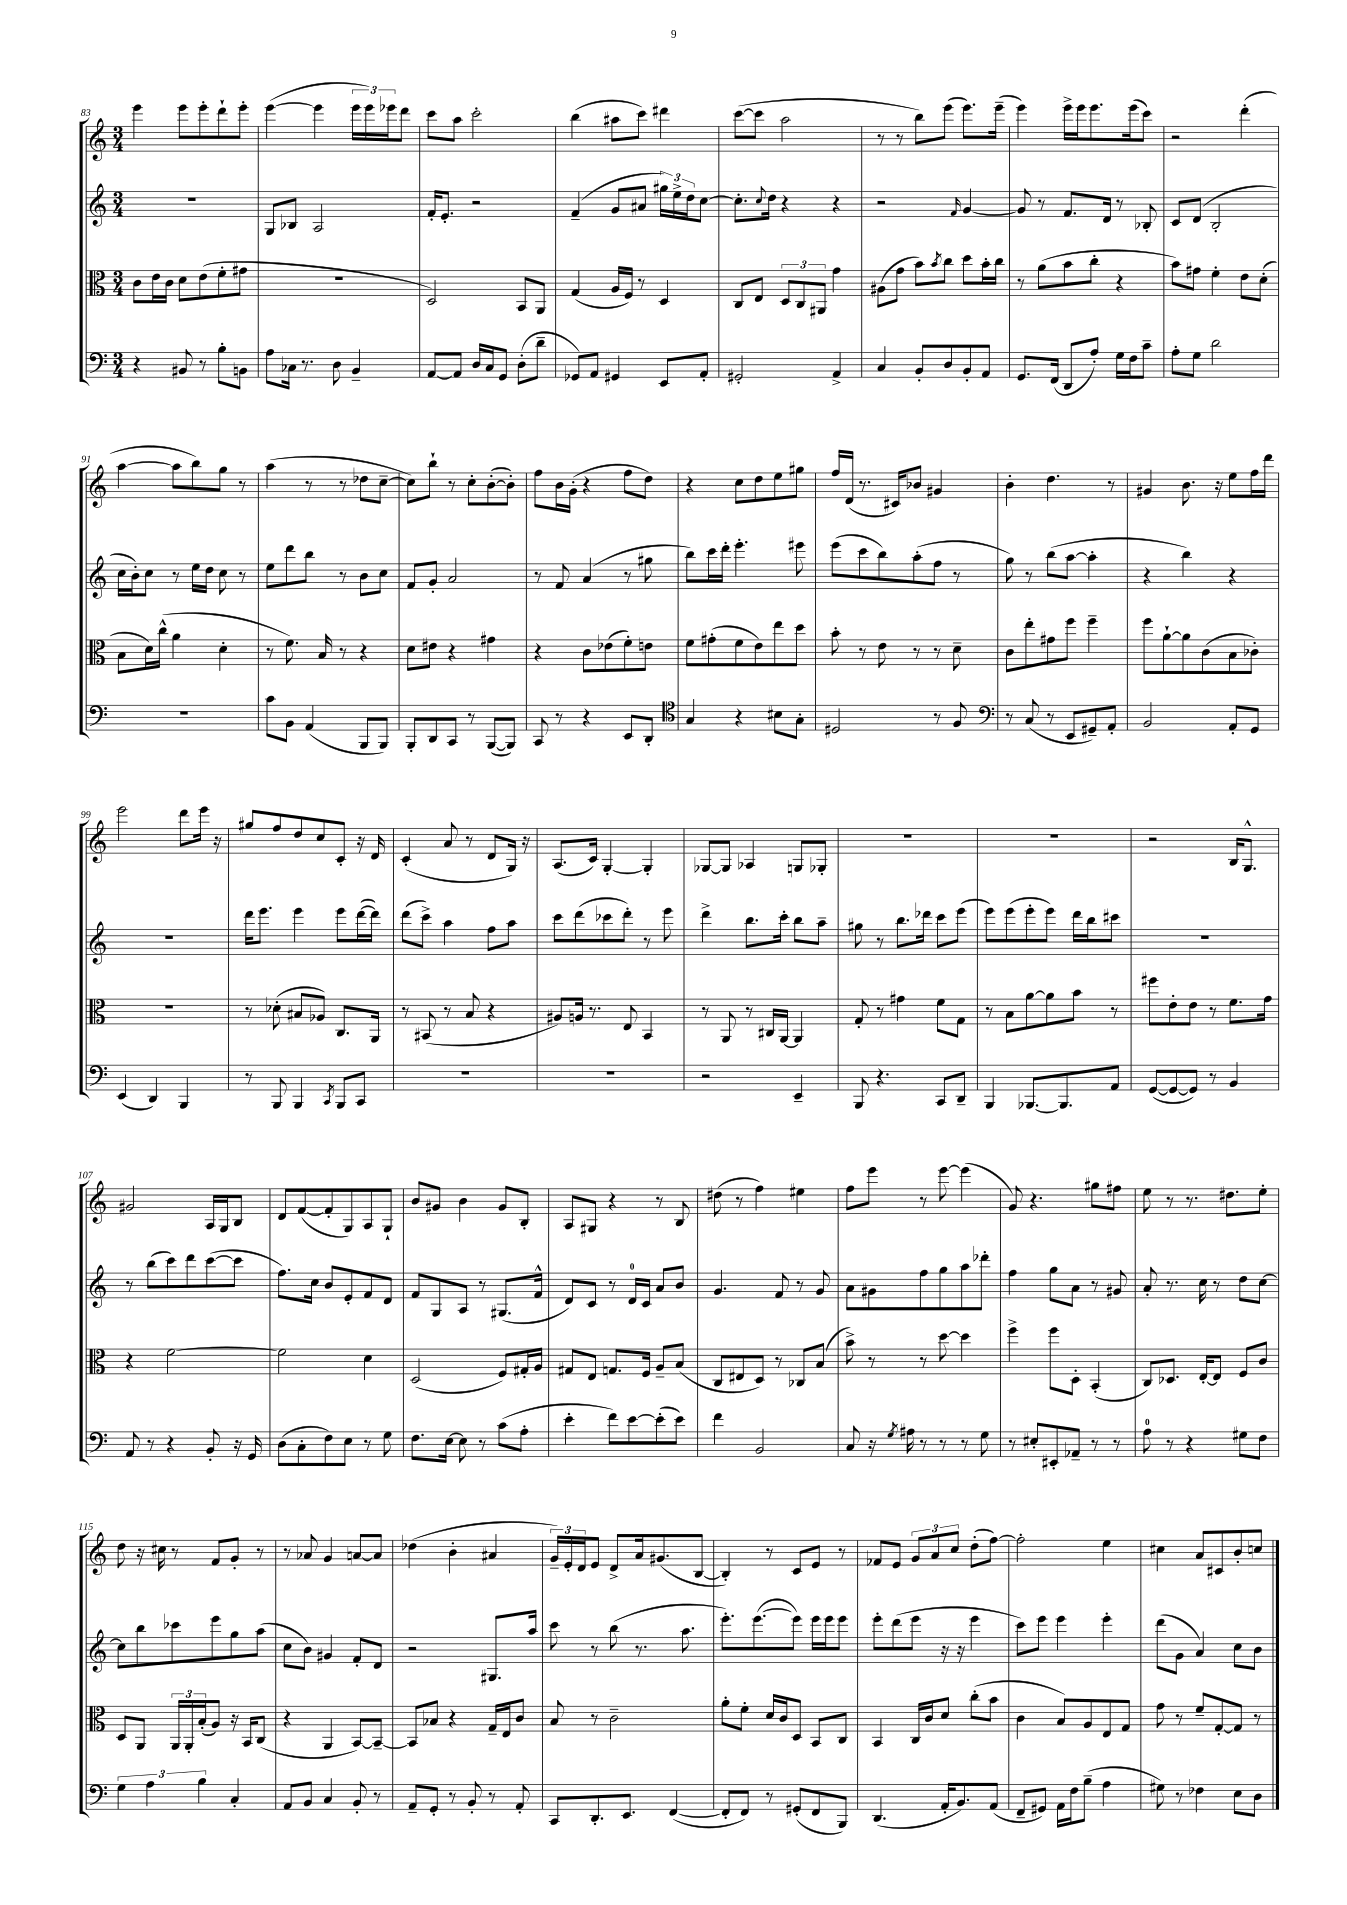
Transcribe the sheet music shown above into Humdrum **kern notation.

**kern	**kern	**kern	**kern
*part4	*part3	*part2	*part1
*staff4	*staff3	*staff2	*staff1
*clefF4	*clefC3	*clefG2	*clefG2
*k[]	*k[]	*k[]	*k[]
*M3/4	*M3/4	*M3/4	*M3/4
=83	=83	=83	=83
4r	8c\L	2.r	4eee\
.	16e\L	.	.
.	16c\JJ	.	.
8BB#X/	8d\L	.	8eee\L
8r	(8e\	.	8eee'\
8B'\L	8f'\	.	8ddd`\
8BBn\J	8g#X\J	.	8eee'\J
=84	=84	=84	=84
8A\L	2.r	8G/L	([4eee\
16C-X\Jk	.	8B-X/J	.
8.r	.	.	.
.	.	2A/	4eee\]
8D\	.	.	.
4BB~/	.	.	24eee\LL
.	.	.	24eee\)
.	.	.	24eee-X\J
.	.	.	8ddd\J
=85	=85	=85	=85
[8AA/L	2D/)	16f'/KL	8ccc\L
.	.	8.e'/J	.
8AA/J]	.	.	8aa\J
16D/LL	.	2r	2ccc'\
16C/J	.	.	.
8GG/J	.	.	.
(8D'\L	8BB/L	.	.
8d~\J	8AA/J	.	.
=86	=86	=86	=86
8GG-X/L)	(4G/	(4f~/	(4bb\
8AA/J	.	.	.
4GG#X/	16A/LL	8g/L	8aa#X\L
.	16F/JJ)	.	.
.	8r	8a#X/J	8ccc\J)
8EE/L	4D/	24gg#X\LL)	4ddd#X\
.	.	24ee^\	.
.	.	24dd\J	.
8AA'/J	.	[8cc\J	.
=87	=87	=87	=87
2GG#X'/	8C/L	8.cc'\L]	([8ccc\L
.	8E/J	.	8ccc\J]
.	.	8qqcc/	.
.	.	16dd\Jk	.
.	12D/L	4r	2aa\
.	12C/	.	.
.	12AA#X/J	.	.
4AA^/	4g\	4r	.
=88	=88	=88	=88
4C/	(8A#X\L	2r	8r
.	8g\J	.	8r
8BB'/L	8b\L)	.	8bb\L)
.	8qb/	.	.
8D/	8cc\J	.	(8eee\J
.	.	16qqf/	.
8BB'/	8dd\L	[4g/	8.eee\L)
8AA/J	16b'\L	.	.
.	16cc\JJ	.	(16eee~\Jk
=89	=89	=89	=89
8.GG/L	8r	8g/]	4eee\)
.	(8a\L	8r	.
(16FF/Jk	.	.	.
8DD/L	8b\	8.f/L	16eee^\LL
.	.	.	16eee\J
8A'/J)	8cc'\J	.	8.eee\
.	.	16d/Jk	.
16G\LL	4r	8r	.
16F\J	.	.	(16eee\k
8c~\J	.	8B-X'/	8ccc\J)
=90	=90	=90	=90
8A'\L	8b\L)	8c/L	2r
8G\J	8g#X\J	(8d/J	.
2d\	4f'\	2B'/	.
.	8e\L	.	(4ddd'\
.	(8d'\J	.	.
!!LO:LB:g=z
=91	=91	=91	=91
2.r	8B\L	16cc\LL	[4aa\
.	.	16b'\J)	.
.	16d\L)	8cc\J	.
.	(16cc^^\JJ	.	.
.	4a\	8r	8aa\L]
.	.	16ee\LL	8bb\)
.	.	16dd\JJ	.
.	4d'\	8cc\	8gg\J
.	.	8r	8r
=92	=92	=92	=92
8c\L	8r	8ee\L	(4aa\
8BB\J	8.f\)	8ddd\	.
(4AA/	.	8bb\J	8r
.	16B/	.	.
.	8r	8r	8r
8BBB/L	4r	8b\L	8dd-X\L
8BBB/J)	.	8cc\J	[8cc~\J
=93	=93	=93	=93
8BBB'/L	8d\L	8f/L	8cc\L])
8DD/	8e#X\J	8g'/J	8bb`\J
8CC/J	4r	2a/	8r
8r	.	.	8cc'\L
([8BBB/L	4g#X\	.	([8b'\
8BBB/J])	.	.	8b'\J])
=94	=94	=94	=94
8CC/	4r	8r	8ff\L
8r	.	8f/	16b\L
.	.	.	(16g'\JJ
4r	8c\L	(4a/	4r
.	(8e-X\	.	.
8EE/L	8f'\)	8r	8ff\L
8DD'/J	8en\J	8gg#X\	8dd\J)
=95	=95	=95	=95
*clefC4	*	*	*
4G/	8f\L	8bb\L)	4r
.	(8g#X'\	16ccc\L	.
.	.	16ddd'\JJ	.
4r	8f\	4.eee'\	8cc\L
.	8e\)	.	8dd\
8B#X\L	8ee\	.	8ee\
8G'\J	8dd\J	8eee#X\	8gg#X\J
=96	=96	=96	=96
2D#X/	8b'\	(8eee\L	16ff/LL
.	.	.	(16d/JJ
.	8r	8ccc\	8.r
.	8e\	8bb\)	.
.	.	.	16c#X/KL)
.	8r	(8aa'\	8b-X/J
8r	8r	8ff\J	4g#X/
8F/	8d~\	8r	.
=97	=97	=97	=97
*clefF4	*	*	*
8r	8c\L	8gg\)	4b'\
(8C/	8ee'\	8r	.
8r	8g#X\	(8bb\L	4.dd\
8EE/L	8ff\J	[8aa\J	.
8GG#X~/)	4ff~\	4aa'\]	.
8AA'/J	.	.	8r
=98	=98	=98	=98
2BB/	8ff\L	4r	4g#X/
.	[8a`\	.	.
.	8a\]	4bb\)	8.b\
.	(8c\	.	.
.	.	.	16r
8AA'/L	8B\	4r	8ee\L
8GG/J	8c-X'\J)	.	16ff\L
.	.	.	16ddd\JJ
!!LO:LB:g=z
=99	=99	=99	=99
(4EE/	2.r	2.r	2eee\
4DD/)	.	.	.
4BBB/	.	.	8ddd\L
.	.	.	16eee\Jk
.	.	.	16r
=100	=100	=100	=100
8r	8r	16ddd\KL	8gg#X/L
.	.	8.eee\J	.
8BBB/	(8d-X'\	.	8ff/
4BBB/	8B#X/L	4eee\	8dd/
.	8A-X/J)	.	8cc/
8qCC/	.	.	.
8BBB/L	8.C/L	8eee\L	8c'/J
8CC/J	.	([16ddd\L	16r
.	16AA/Jk	16ddd\JJ])	16d/
=101	=101	=101	=101
2.r	8r	(8ddd\L	(4c'/
.	(8BB#X/	8ccc^\J)	.
.	8r	4aa\	8a/
.	8B/	.	8r
.	4r	8ff\L	8d/L
.	.	8aa\J	16G/Jk)
.	.	.	16r
=102	=102	=102	=102
2.r	8A#X/L)	8ccc\L	(8.A/L
.	16An/Jk	(8ddd\	.
.	8.r	.	16c/Jk)
.	.	8ccc-X\	[4G'/
.	8E/	8ddd'\J)	.
.	4BB/	8r	4G'/]
.	.	8eee\	.
=103	=103	=103	=103
2r	8r	4ddd^\	[8G-X/L
.	8AA/	.	8G-/J]
.	8r	8.bb\L	4A-X/
.	16C#X/LL	.	.
.	[16AA/JJ	16ccc'\Jk	.
4EE~/	4AA/]	8bb\L	8Gn/L
.	.	8aa~\J	8G-X'/J
=104	=104	=104	=104
8BBB/	8G'/	8gg#X\	2.r
4.r	8r	8r	.
.	4g#X\	8.bb\L	.
.	.	16ddd-X\Jk	.
8CC/L	8f\L	8ccc\L	.
8DD~/J	8G\J	(8eee\J	.
=105	=105	=105	=105
4BBB/	8r	8eee\L)	2.r
.	8B\L	(8eee\	.
[8.BBB-X/L	[8a\	8eee'\	.
.	8a\]	8eee\J)	.
8.BBB-/]	.	.	.
.	8b\J	16ddd\LL	.
.	.	16bb\J	.
8AA/J	8r	8ccc#X\J	.
=106	=106	=106	=106
([8GG/L	8ff#X\L	2.r	2r
8GG/_	8e'\	.	.
8GG/J])	8e\J	.	.
8r	8r	.	.
4BB/	8.f\L	.	16B/KL
.	.	.	8.G^^/J
.	16g\Jk	.	.
!!LO:LB:g=z
=107	=107	=107	=107
8AA/	4r	8r	2g#X/
8r	.	(8bb\L	.
4r	[2f\	8ccc\)	.
.	.	8ddd\	.
8BB'/	.	([8ccc\	16A/LL
.	.	.	16G/J
16r	.	8ccc\J]	8B/J
16GG/	.	.	.
=108	=108	=108	=108
(8D\L	2f\]	8.ff\L)	8d/L
8C'\	.	.	([8f/
.	.	16cc\Jk	.
8F\)	.	8b/L	8f'/]
8E\J	.	8e'/	8G/)
8r	4d\	8f/	8A/
8G\	.	8d/J	8G`/J
=109	=109	=109	=109
8.F\L	(2D/	8f/L	8b/L
.	.	8G/	8g#X/J
[16E\Jk	.	.	.
8E\]	.	8A/J	4b\
8r	.	8r	.
(8c\L	8F/L)	(8.G#X/L	8g#/L
8A'\J	16G#X'/L	.	8B'/J
.	16A/JJ	16f^^/Jk	.
=110	=110	=110	=110
4e'\	8G#X/L	8d/L)	8A/L
.	8E/J	8c/J	8G#X/J
8f\L)	8.Gn/L	8r	4r
[8e\	.	16d/LL	.
.	16F/Jk	16c/JJ	.
(8e'\]	8A~/L	8a/L	8r
8e\J)	(8B/J	8b/J	8B/
=111	=111	=111	=111
4f\	8C/L	4.g/	(8dd#X\
.	8E#X/	.	8r
2BB/	8D/J)	.	4ff\)
.	8r	8f/	.
.	8C-X/L	8r	4ee#X\
.	(8B/J	8g/	.
=112	=112	=112	=112
8C/	8b^\)	8a\L	8ff\L
16r	8r	8g#X\	8eee\J
8qG/	.	.	.
16A#X\	.	.	.
8r	8r	8ff\	8r
8r	[8dd\	8gg\	[8eee\
8r	4dd\]	8aa\	(4eee\]
8G\	.	8ddd-X'\J	.
=113	=113	=113	=113
8r	4ff^\	4ff\	8g/)
8E#X'/L	.	.	4.r
8EE#X'/	8ff\L	8gg\L	.
8AA-X~/J	8D'\J	8a\J	.
8r	(4BB'/	8r	8gg#X\L
8r	.	8g#X/	8ff#X\J
=114	=114	=114	=114
8A\	8C/L)	8a'/	8ee\
8r	8.D-X/J	8.r	8r
4r	.	.	8.r
.	[16E'/KL	16cc\	.
.	8E/J]	8r	.
.	.	.	8.dd#X\L
8G#X\L	8F/L	8dd\L	.
8F\J	8c/J	[8cc\J	8ee'\J
!!LO:LB:g=z
=115	=115	=115	=115
6G\	8D/L	8cc\L]	8dd\
.	8AA/J	8bb\	16r
6A\	.	.	.
.	.	.	16cc#X\
.	24AA/LL	8ccc-X\	8r
.	24AA'/	.	.
6B\	(24B'/J	.	.
.	8A/J)	8eee\	8f/L
4C'/	16r	8gg\	8g'/J
.	16BB/KL	.	.
.	(8C/J	(8aa\J	8r
=116	=116	=116	=116
8AA/L	4r	8cc\L	8r
8BB/J	.	8b\J)	8a-X/
4C/	4AA/	4g#X/	4g/
8BB'/	[8BB/L)	8f'/L	[8an/L
8r	8BB~/J_	8d/J	8a/J]
=117	=117	=117	=117
8AA~/L	8BB/L]	2r	(4dd-X\
8GG'/J	8B-X/J	.	.
8r	4r	.	4b'\
8BB'/	.	.	.
8r	16G~/LL	8.G#X/L	4a#X/
.	16E/J	.	.
8AA'/	8c/J	.	.
.	.	16aa/Jk	.
=118	=118	=118	=118
8CC/L	8B/	8ccc\	24g~/LL)
.	.	.	24e'/
.	.	.	24d/J
8.DD'/	8r	8r	8e/J
.	2c~\	(8bb\	8d^/L
8.EE/J	.	.	.
.	.	8.r	16a/k
.	.	.	(8.g#X/
([4FF/	.	.	.
.	.	8.aa\	.
.	.	.	[8B/J
=119	=119	=119	=119
8FF'/L]	8a'\L	8.eee'\L)	4B'/])
8FF/J)	8f'\J	.	.
.	.	([8.eee\	.
8r	16d/LL	.	8r
.	16c/J	.	.
(8GG#X'/L	8D/J	8eee\J])	8c/L
8FF/	8BB/L	16eee\LL	8e/J
.	.	16eee\J	.
8BBB/J)	8C/J	8eee\J	8r
=120	=120	=120	=120
(4.DD/	4BB/	8eee'\L	8f-X/L
.	.	(8ddd\	8e/J
.	16C/LL	8eee\J	12g/L
.	16c/J	.	.
.	.	.	12a/
16AA'/KL	8d/J	16r	.
.	.	.	12cc/J
8.BB/)	.	16r	.
.	(8cc'\L	4eee\	(8dd'\L
(8AA/J	8b\J	.	[8ff\J)
=121	=121	=121	=121
8FF~/L	4c\	8ccc\L)	2ff'\]
8GG#X/J)	.	8eee\J	.
16AA\LL	8B/L)	4eee\	.
16F\J	.	.	.
(8B~\J	8A/	.	.
4A\	8E/	4eee'\	4ee\
.	8G/J	.	.
=122	=122	=122	=122
8G#X\)	8g\	(8ddd\L	4cc#X\
8r	8r	8g\J	.
4F-X\	8f~/L	4a/)	8a/L
.	[8G'/	.	8c#X/
8E\L	8G/J]	8cc\L	8b'/
8D\J	8r	8b\J	8ccn/J
==	==	==	==
*-	*-	*-	*-
